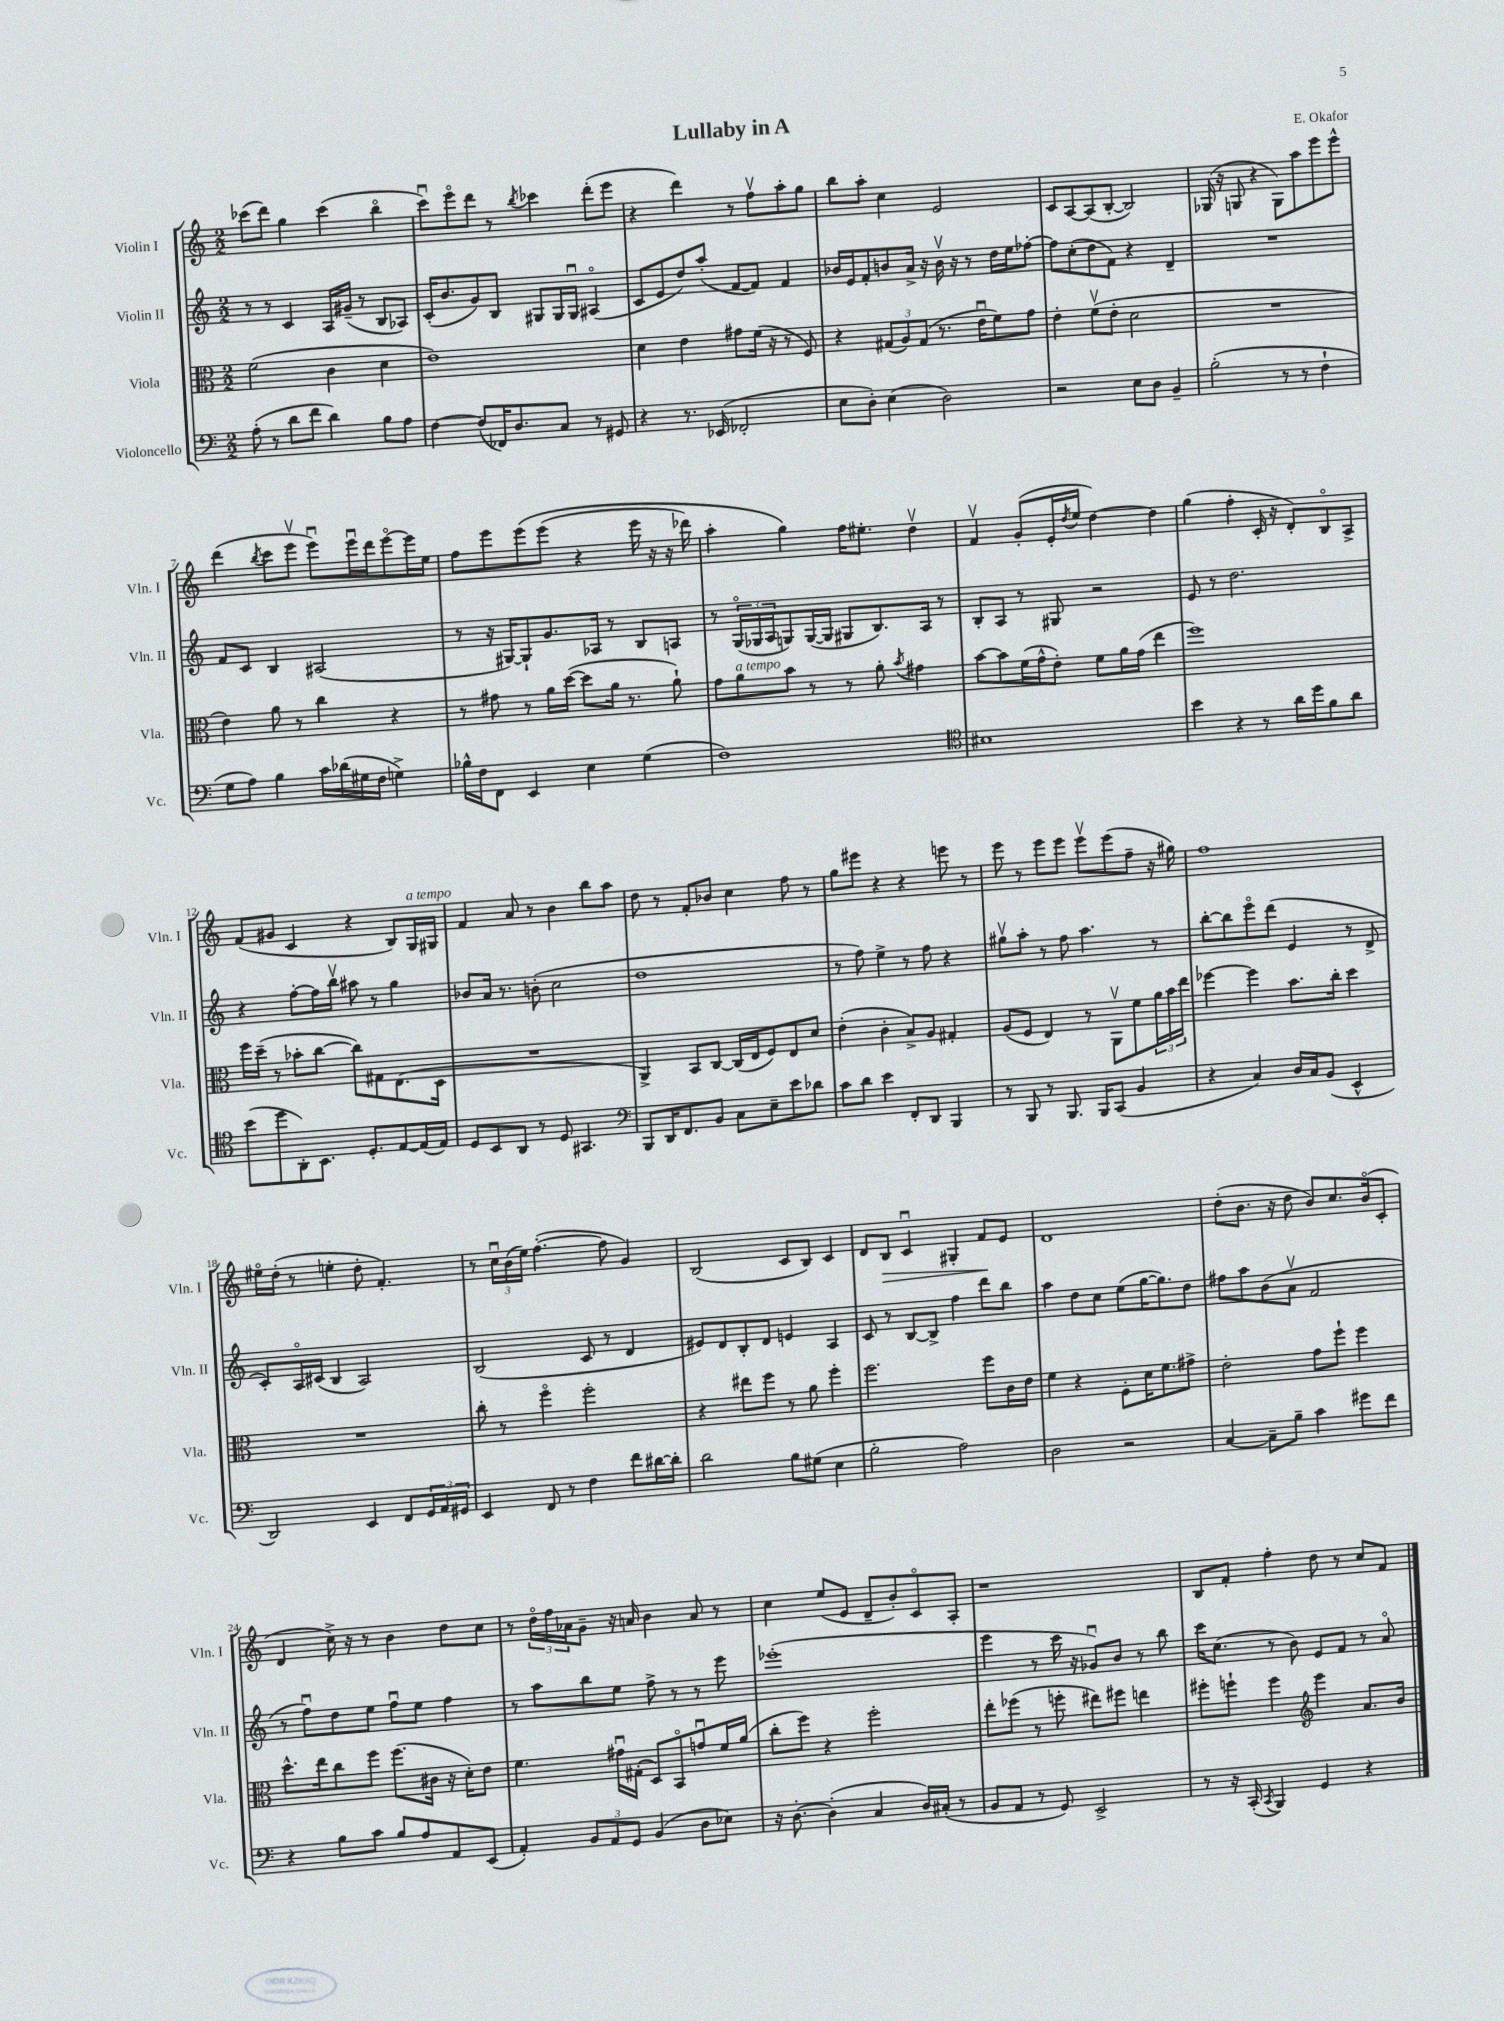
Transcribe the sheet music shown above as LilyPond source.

\header { title = "Lullaby in A" composer = "E. Okafor" }
<<
\new StaffGroup <<
\new Staff = "s0" \with { instrumentName = "Violin I" shortInstrumentName = "Vln. I" } {
    \clef treble \key c \major \numericTimeSignature \time 2/2
    ces'''8( d'''8) g''4 ces'''4( b''4\flageolet |
    c'''8\downbow) e'''8\flageolet d'''8 r8 \acciaccatura { b''8 } ces'''4 d'''8-.( e'''8 |
    r4 d'''4) r8 f''8\upbow a''8-. g''8 |
    b''8 a''8-. c''4 e'2 |
    c'8 a8~ a8( b8~-. b2) |
    ges16( r16 g8 r4 g8) a''8 e'''8 e'''8-^ |
    d'''4( \acciaccatura { b''8 } c'''8 e'''8\upbow e'''8\downbow) e'''16\downbow d'''16 e'''8~\flageolet e'''16 e''16 |
    f''8 e'''8 e'''8\( e'''8( r4 e'''16 r16 r16 des'''16) |
    a''4-. g''4\) f''16 eis''8.-. d''4\upbow |
    f'4\upbow g'8-.( e'16-. \acciaccatura { d''8 } e''16 d''4~) d''4 |
    g''4( f''4-. c'16-. r16 d'8-.) b8\flageolet a8-> |
    f'8( gis'8 c'4 r4 b8) g16^\markup { \italic "a tempo" } gis16 |
    f'4 a'8 r8 b'4 b''8 a''8 |
    d''8 r8 f'8-. bes'8 c''4 f''8 r8 |
    g''8 eis'''8 r4 r4 e'''8 r8 |
    e'''8 r8 e'''8 e'''8 e'''8\upbow e'''8( f''8-- r16 gis''16) |
    f''1 |
    eis''16\flageolet d''16-.( r8 e''4-. d''8-. f'4.-.) |
    r8 \tuplet 3/2 { c''16\downbow b'16( e''16) } f''4.~-.( f''8 g'4) |
    b2( c'8 b8) c'4 |
    d'8 b8\> c'4\downbow gis4-. f'8\! e'8 |
    d'1 |
    d''8-.( b'8. r16 d''8 b'8) c''8. b'16\flageolet( c'8-. |
    d'4 c''16->) r16 r8 b'4 d''8 c''8 |
    r8 \tuplet 3/2 { d''16\flageolet f''16 aes'16 } g'8-- r16 a'16 b'4 a'8 r8 |
    c''4 e''8( e'8 d'8-- b'8-.) c'8\flageolet a8-. |
    r1 |
    b8 f'8-. f''4-. d''8 r8 c''8 f'8 \bar "|." |
}
\new Staff = "s1" \with { instrumentName = "Violin II" shortInstrumentName = "Vln. II" } {
    \clef treble \key c \major \numericTimeSignature \time 2/2
    r8 r8 c'4 a16 gis'16--( r8 b8 aes8) |
    c'16-.( b'8. g'8) b8 gis8 gis16 gis16\downbow ais4\flageolet( |
    c'8 e'8 d''8) a''8-.( f'8~ f'8) f'4 |
    bes'16 e'16 f'8-. b'8 a'16-> r16 b'16\upbow r16 r8 d''16 e''16 fes''8~-. |
    fes''8 c''8-.( d''8 f'8) r4 d'4-- |
    R1 |
    f'8 c'8 b4 ais2( |
    r8 r16 gis16~) gis8-! g'8. aes16 r8 b8 a8 |
    r8 \tuplet 3/2 { g16\flageolet( ges16 a16 } g8) g16~( g16 gis8 b8.) a16 r8 |
    b8-. a8 r8 gis8 r2 |
    e'8 r8 d''2. |
    r4 f''8~-. f''16 b''16\upbow ais''8 r8 g''4 |
    bes'8 a'16 r8. b'8-.( c''2 |
    d''1 |
    r8 f''8) e''4-> r8 f''8 r4 |
    gis''8\upbow a''8-. r8 f''8 a''4. r8 |
    b''8~-. b''8 e'''8\flageolet d'''8( e'4 r8 d'8-> |
    c'8-.) a16\flageolet cis'16( b4 a2) |
    b2( c'8 r8 d'4 |
    eis'8) d'8 b8-. d'8 e'4 a4 |
    c'8 r8 b8~ b8-> f''4 d'''8 b''8 |
    a''4 d''8 c''8 e''8( g''16~ g''8.) d''8 |
    fis''8 a''8 b'8( a'8\upbow f'2 |
    r8 f''8\downbow) d''8 e''8 f''8\downbow e''8 f''4 |
    r8 a''8 b''8 e''8 f''8-> r8 r8 e'''8 |
    ees'''1-.( |
    e'''4 r8 c'''16 r16 ges'8\downbow) b'8 r8 b''8 |
    c'''16 c''8.( r8 b'8) e'8 f'8 r8 a'8\flageolet \bar "|." |
}
\new Staff = "s2" \with { instrumentName = "Viola" shortInstrumentName = "Vla." } {
    \clef alto \key c \major \numericTimeSignature \time 2/2
    f'2( c'4 d'4 |
    e'1) |
    d'4 e'4 gis'8 f'16( r16 r8 f8) |
    r4 \tuplet 3/2 { gis8( a8) gis8( } r8. e'16\downbow f'8) g'8 |
    e'4-. f'8\upbow( e'8-. d'2 |
    R1 |
    e'4) a'8 r8 c''4 r4 |
    r8 gis'8 r8 a'16 d''16~( d''8 a'16 r8. a'8-!) |
    g'8 a'8^\markup { \italic "a tempo" } b'8 r8 r8 a'8-. \acciaccatura { b'8 } gis'4 |
    b'8~ b'8 f'16( g'16-^ e'8-.) f'8 a'16 g'16( e''4 |
    f''1) |
    f''16 d''16--( r8 bes'8-. c''8~ c''8) gis8 e8.( d16 |
    R1 |
    a,4->) b,8 c8~ c16( e16 f8) e8 d'8 |
    e'4-.( c'4-. b8->) a8 gis4-. |
    a8( f8 e4) r8 a,8\upbow f'8 \tuplet 3/2 { a'16 b'16 e''16 } |
    fes''4~ fes''4 b'8. c''16-. d''4 |
    R1 |
    c''8-. r8 f''4\flageolet f''2-. |
    r4 eis''8 f''8 r8 a'8 f''4-. |
    f''2. f''8 c'16 e'16 |
    f'4 r4 f8-. d'16 f'8. gis'8-> |
    e'2-. g'8 f''8-! f''4 |
    d''8.-^ e''16 c''8 f''8 f''8.( cis'16 r16 d'16-.) e'8 |
    f'4. gis'16\downbow gis16-.( d8) b,8\flageolet g'8\downbow f'16 a'16( |
    c''8-. f''8) r4 f''2-. |
    e''8-. fes''8( r8 f''8-. eis''8) fis''8 e''4 |
    fis''8-. f''8-! f''4 \clef treble e'''4 a'8. b'16 \bar "|." |
}
\new Staff = "s3" \with { instrumentName = "Violoncello" shortInstrumentName = "Vc." } {
    \clef bass \key c \major \numericTimeSignature \time 2/2
    a8-.( r8 d'8 f'8 d'4) b8 a8 |
    f4~ f8( fes,16) d8. c8 r8 gis,8 |
    r4 r8. ees,16( fes,2-. |
    e8 d8-.) e4( d2) |
    r2 e8 d8 b,4-- |
    b2-.( r8 r8 f4-! |
    g8 a8) b4 c'16 des'16( gis16 f16 g4->) |
    bes16-^ f16 f,8 e,4 e4 g4( |
    f1) |
    \clef tenor bis1 |
    b'4 r4 r8 a'16 d''16 f'8 a'8 |
    b'8( d''8 a,8-.) b,8. d8.-. e8~ e16( e16) |
    d8 b,8 a,8 r8 d8 gis,4. |
    \clef bass b,,8 d,16 f,8. b,8 c8 e8-- e'8 des'8 |
    c'8 d'8 e'4 f,8-. d,8 b,,4 |
    r8 b,,8 r8 b,,8. b,,16 c,8( b,4 |
    r4 c4) d16 c16 b,8( e,4-^ |
    d,2) e,4 f,8 \tuplet 3/2 { g,16 a,16 gis,16 } |
    e,4 f,8 r8 f4 f'8 dis'16~ dis'16-. |
    d'2 b8 gis8( e4 |
    b2-. a2) |
    d2 r2 |
    c4~ c8-- b8-- c'4 gis'8 f'8 |
    r4 b8 c'8 b8 a8 a,8 e,8( |
    a,4-.) \tuplet 3/2 { b,8 a,8 g,8 } b,4( d8 ees8) |
    r16 d8.~-. d4-.( c4 d16) cis16-.( r8 |
    b,8 a,8 r8 g,8) e,2-> |
    r8 r16 c,16-.( \acciaccatura { c,8 } b,,4) g,4 r4 \bar "|." |
}
>>
>>
